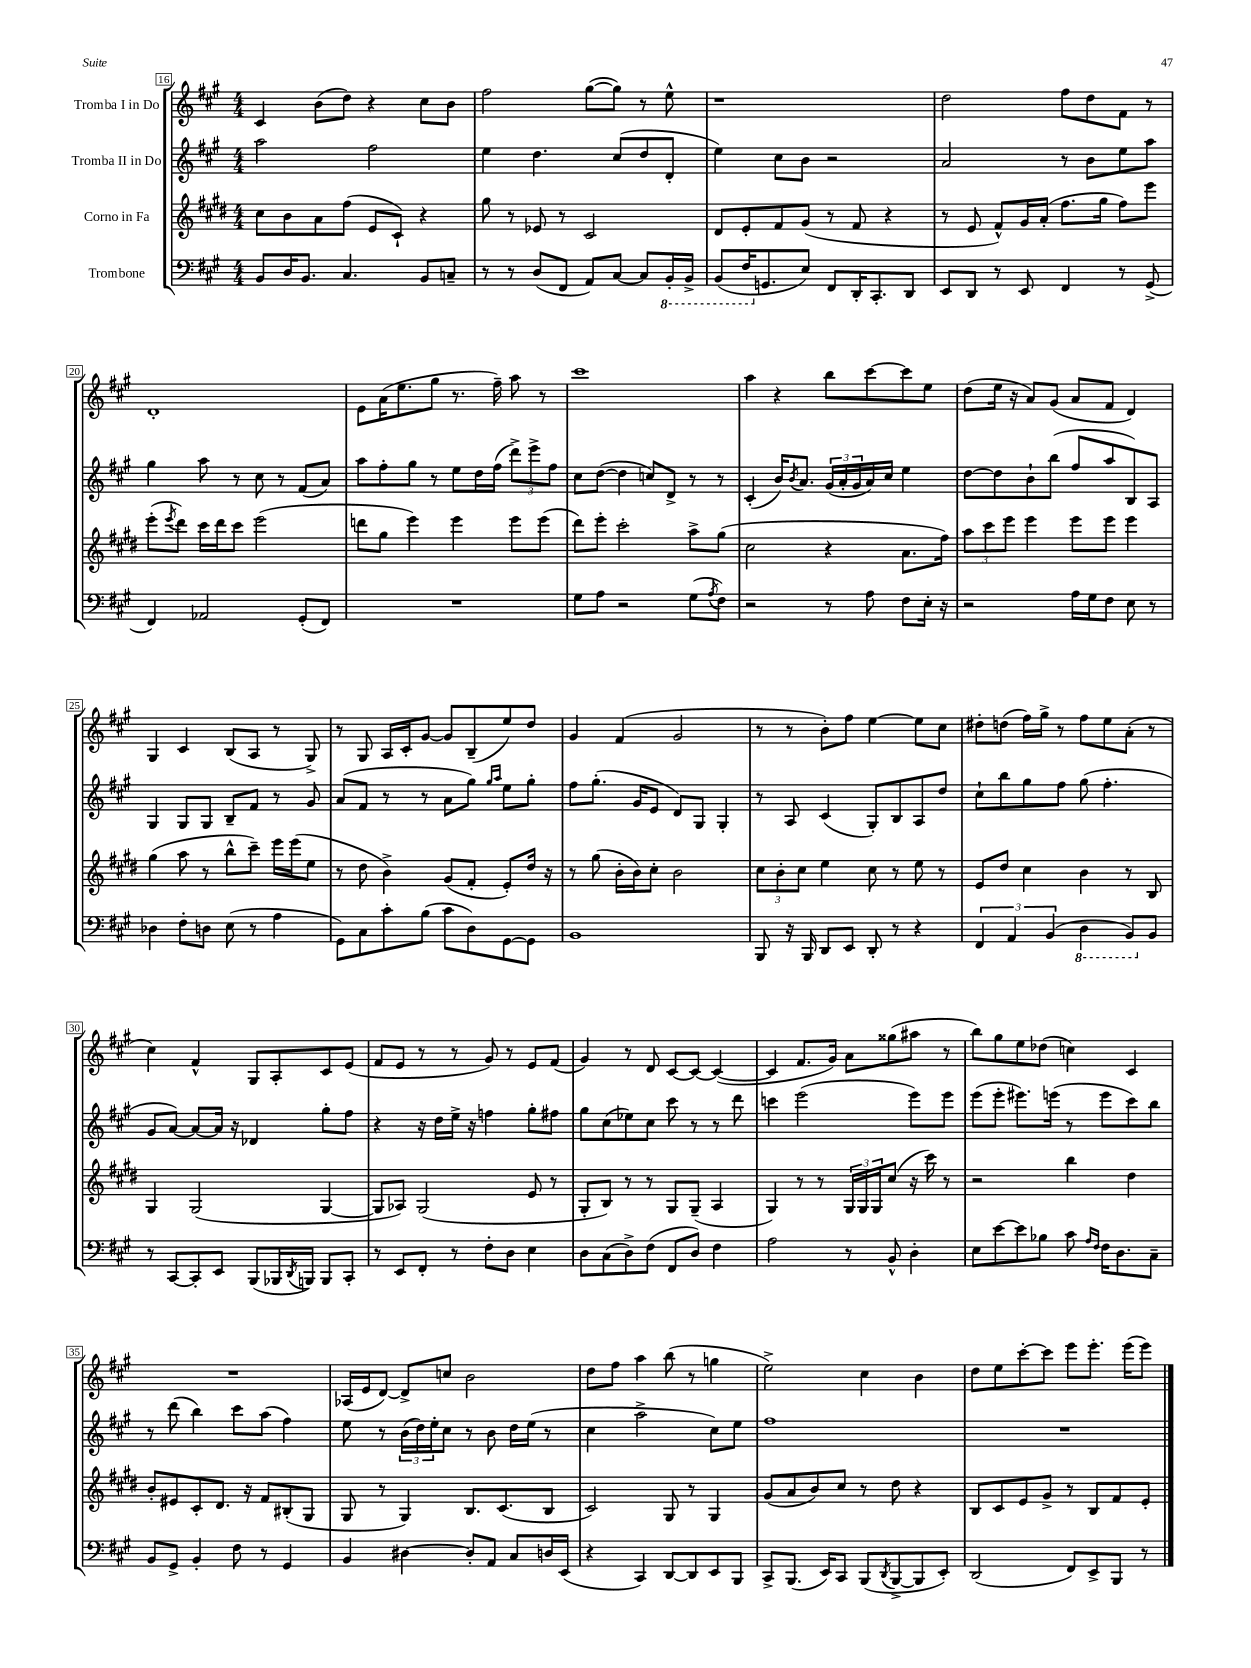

**kern	**kern	**kern	**kern
*staff4	*staff3	*staff2	*staff1
*clefF4	*clefG2	*clefG2	*clefG2
*k[f#c#g#]	*k[f#c#g#d#]	*k[f#c#g#]	*k[f#c#g#]
*M4/4	*M4/4	*M4/4	*M4/4
8BB/L	8cc#\L	2aa\	4c#/
16D/K	8b\	.	.
8.BB/J	.	.	.
.	8a\	.	(8b\L
4.C#/	(8ff#\J	.	8dd\J)
.	8e/L	2ff#\	4r
.	8c#`/J)	.	.
8BB/L	4r	.	8cc#\L
8C~/J	.	.	8b\J
=	=	=	=
8r	8gg#\	4ee\	2ff#\
8r	8r	.	.
(8D/L	8e-/	4.dd\	.
8FF#/J	8r	.	.
8AA/L)	2c#/	.	([8gg#\L
[8C#/J	.	(8cc#/L	8gg#\]J)
8C#/]L	.	8dd/	8r
16BBB'/L	.	8d'/J	8ee^^\
16BBB^/JJ	.	.	.
=	=	=	=
(8BBB/L	8d#/L	4ee\)	1r
16FF#/K	8e'/	.	.
8.GG/	.	.	.
.	8f#/	8cc#\L	.
8E/J)	(8g#/J	8b\J	.
8FF#/L	8r	2r	.
16DD'/K	8f#/	.	.
8.CC#'/	.	.	.
.	4r	.	.
8DD/J	.	.	.
=	=	=	=
8EE/L	8r	2a/	2dd\
8DD/J	8e/	.	.
8r	8f#^^/L)	.	.
8EE/	16g#/L	.	.
.	(16a'/JJ	.	.
4FF#/	8.ff#\L	8r	8ff#\L
.	.	8b\L	8dd\
.	16gg#\Jk	.	.
8r	8ff#\L)	8ee\	8f#\J
(8GG#^/	8eee\J	8aa\J	8r
=	=	=	=
4FF#/)	(8eee'\L	4gg#\	1d'
.	8qeee/	.	.
.	8ddd#\J)	.	.
2AA-/	16ccc#\LL	8aa\	.
.	16ddd#\J	.	.
.	8ccc#\J	8r	.
.	(2eee\	8cc#\	.
.	.	8r	.
(8GG#'/L	.	(8f#/L	.
8FF#/J)	.	8a/J)	.
=	=	=	=
1r	8ddd\L	8aa\L	8e\L
.	8gg#\J	8ff#'\	(16a\K
.	.	.	8.ee\
.	4eee\)	8gg#\J	.
.	.	8r	8gg#\J
.	4eee\	8ee\L	8.r
.	.	16dd\L	.
.	.	(16ff#\JJ	16ff#~\)
.	8eee\L	12ddd^\L)	8aa\
.	.	12eee^\	.
.	(8eee\J	.	8r
.	.	12ff#\J	.
=	=	=	=
8G#\L	8ddd#\L)	8cc#\L	1ccc#
8A\J	8eee'\J	([8dd\J	.
2r	2ccc#'\	4dd\]	.
.	.	8cc/L)	.
.	.	8d^/J	.
(8G#\L	8aa^\L	8r	.
8qA/	.	.	.
8F#\J)	(8gg#\J	8r	.
=	=	=	=
2r	2cc#\	(4c#'/	4aa\
.	.	16b/LK)	4r
.	.	8qb/	.
.	.	8.a/J	.
8r	4r	(24g#/LL	8bb\L
.	.	24a'/	.
.	.	24g#/	.
8A\	.	16a/)	[8ccc#\
.	.	16cc#/JJ	.
8F#\L	8.a\L	4ee\	8ccc#\]
16E'\Jk	.	.	8ee\J
16r	16ff#\Jk)	.	.
=	=	=	=
2r	12aa\L	[8dd\L	(8dd\L
.	12ccc#\	.	.
.	.	8dd\]	16ee\Jk
.	12eee\J	.	.
.	.	.	16r
.	4eee\	8b`\	8a/L)
.	.	(8bb\J	(8g#/J
16A\LL	8eee\L	8ff#/L	8a/L
16G#\J	.	.	.
8F#\J	8eee\J	8aa/	8f#/J
8E\	4eee\	8B/)	4d/)
8r	.	8A/J	.
=	=	=	=
4D-\	(4gg#\	4G#/	4G#/
8F#'\L	8aa\	8G#/L	4c#/
8D\J	8r	8G#/J	.
(8E\	8bb^^\L	8B~/L	(8B/L
8r	8ccc#~\J)	8f#/J	8A/J
4A\	16eee\LL	8r	8r
.	(16eee\J	.	.
.	8ee\J	8g#/	8G#^/)
=	=	=	=
8GG#\L)	8r	(8a/L	8r
8C#\	8dd#\	8f#/J	8G#/
8c#'\	4b^\)	8r	16A/LL
.	.	.	16c#'/J
(8B\J	.	8r	[8g#/J
8c#\L	(8g#/L	8a\L	8g#/]L
8D\)	8f#'/J	8gg#\J)	(8B~/
.	.	16qqgg#/LL	.
.	.	16qqaa/JJ	.
[8GG#\	8e'/L)	8ee\L	8ee/)
8GG#\]J	16dd#/Jk	8gg#'\J	8dd/J
.	16r	.	.
=	=	=	=
1BB	8r	8ff#\L	4g#/
.	(8gg#\	(8.gg#'\J	.
.	16b'\LL	.	(4f#/
.	16b\J)	16g#/LK	.
.	8cc#'\J	8e/J	.
.	2b\	8d/L)	2g#/
.	.	8G#/J	.
.	.	4G#'/	.
=	=	=	=
8BBB/	12cc#\L	8r	8r
.	12b'\	.	.
16r	.	8A/	8r
.	12cc#\J	.	.
16BBB/	.	.	.
8DD/L	4ee\	(4c#/	8b'\L)
8EE/J	.	.	8ff#\J
8DD'/	8cc#\	8G#'/L)	[4ee\
8r	8r	8B/	.
4r	8ee\	8A/	8ee\]L
.	8r	8dd/J	8cc#\J
=	=	=	=
6FF#/	8e/L	8cc#`\L	8dd#'\L
.	8dd#/J	8bb\	(8dd\J
6AA/	.	.	.
.	4cc#\	8gg#\	16ff#\LL)
.	.	.	16gg#^\JJ
(6BB/	.	.	.
.	.	8ff#\J	8r
4DD\	4b\	(8gg#\	8ff#\L
.	.	4.ff#'\	8ee\
8BBB/L)	8r	.	(8a'\J
8BB/J	8B/	.	8r
=	=	=	=
8r	4G#/	8g#/L	4cc#\)
[8CC#/L	.	[8a/J)	.
8CC#'/]	(2G#/	8a/_L	4f#^^/
8EE/J	.	16a/]Jk	.
.	.	16r	.
(8BBB/L	.	4d-/	8G#/L
16BBB-/L	.	.	8A'/
8qDD/	.	.	.
16BBB/JJ)	.	.	.
8BBB/L	[4G#/	8gg#'\L	8c#/
8CC#'/J	.	8ff#\J	(8e/J
=	=	=	=
8r	8G#/]L	4r	8f#/L
8EE/L	8A-/J)	.	8e/J
8FF#'/J	(2G#/	16r	8r
.	.	16dd\LL	.
8r	.	16ee^\JJ	8r
.	.	16r	.
8F#'\L	.	4ff\	8g#/)
8D\J	.	.	8r
4E\	8e/	8gg#'\L	8e/L
.	8r	8ff#\J	(8f#/J
=	=	=	=
8D\L	8G#'/L	8gg#\L	4g#/)
(8C#\	8B/J)	(8cc#\	.
8D^\)	8r	8ee-\)	8r
(8F#\J	8r	8cc#\J	8d/
8FF#/L	8G#/L	8ccc#\	[8c#/L
8D/J)	(8G#~/J	8r	8c#/_J
4F#\	4A/	8r	(4c#/_
.	.	8ddd\	.
=	=	=	=
2A\	4G#/)	4ccc\	4c#/]
.	8r	(2eee\	8.f#/L
.	8r	.	.
.	.	.	16g#/Jk)
8r	24G#/LL	.	8a\L
.	24G#/	.	.
.	24G#/J	.	.
8BB^^/	(8cc#/J	.	(8gg##\
4D'\	16r	8eee\L)	8aa#\J
.	16ccc#\)	.	.
.	8r	8eee\J	8r
=	=	=	=
8E\L	2r	(8eee\L	8bb\L)
[8e\	.	8eee'\J	8gg#\
8e\]	.	8.eee#\L)	8ee\
8B-\J	.	.	(8dd-\J
.	.	(16eee\Jk	.
8c#\	4bb\	8r	4cc\)
16qqA/LL	.	.	.
16qqF#/JJ	.	.	.
16F#\LK	.	8eee\L	.
8.D\	.	.	.
.	4dd#\	8ccc#\)	4c#/
8C#~\J	.	8bb\J	.
=	=	=	=
8BB/L	8b'/L	8r	1r
8GG#^/J	8e#/	(8ddd\	.
4BB'/	8c#'/	4bb\)	.
.	8.d#/J	.	.
8F#\	.	8ccc#\L	.
.	16r	.	.
8r	8f#/L	(8aa\J	.
4GG#/	(8B#'/	4ff#\)	.
.	8G#/J	.	.
=	=	=	=
4BB/	8G#/	8ee\	(16A-/LL
.	.	.	16e/J
.	8r	8r	[8d/J)
[4D#\	4G#/)	(24b\LL	8d^/]L
.	.	24dd\)	.
.	.	24ee'\J	.
.	.	8cc#\J	8cc/J
8D#'/]L	8.B/L	8r	2b\
8AA/J	.	8b\	.
.	(8.c#/	.	.
8C#/L	.	16dd\LL	.
.	.	(16ee\JJ	.
16D/L	8B/J	8r	.
(16EE/JJ	.	.	.
=	=	=	=
4r	2c#/)	4cc#\	8dd\L
.	.	.	8ff#\J
4CC#/)	.	2aa^\	4aa\
[8DD/L	8G#/	.	(8bb\
8DD/]	8r	.	8r
8EE/	4G#/	8cc#\L)	4gg\
8BBB/J	.	8ee\J	.
=	=	=	=
8CC#^/L	(8g#/L	1ff#	2ee^\)
(8.BBB/J	8a/	.	.
.	8b/)	.	.
16EE/LK)	.	.	.
8CC#/J	8cc#/J	.	.
(8BBB/L	8r	.	4cc#\
8qDD/	.	.	.
[8BBB^/	8dd#\	.	.
8BBB/]	4r	.	4b\
8EE'/J)	.	.	.
=	=	=	=
(2DD/	8B/L	1r	8dd\L
.	8c#/	.	8ee\
.	8e/	.	[8ccc#'\
.	8g#^/J	.	8ccc#\]J
8FF#/L)	8r	.	8eee\L
8EE^/	8B/L	.	8.eee'\J
8BBB/J	8f#/	.	.
.	.	.	(16eee\LK
8r	8e'/J	.	8eee\J)
==	==	==	==
*-	*-	*-	*-
